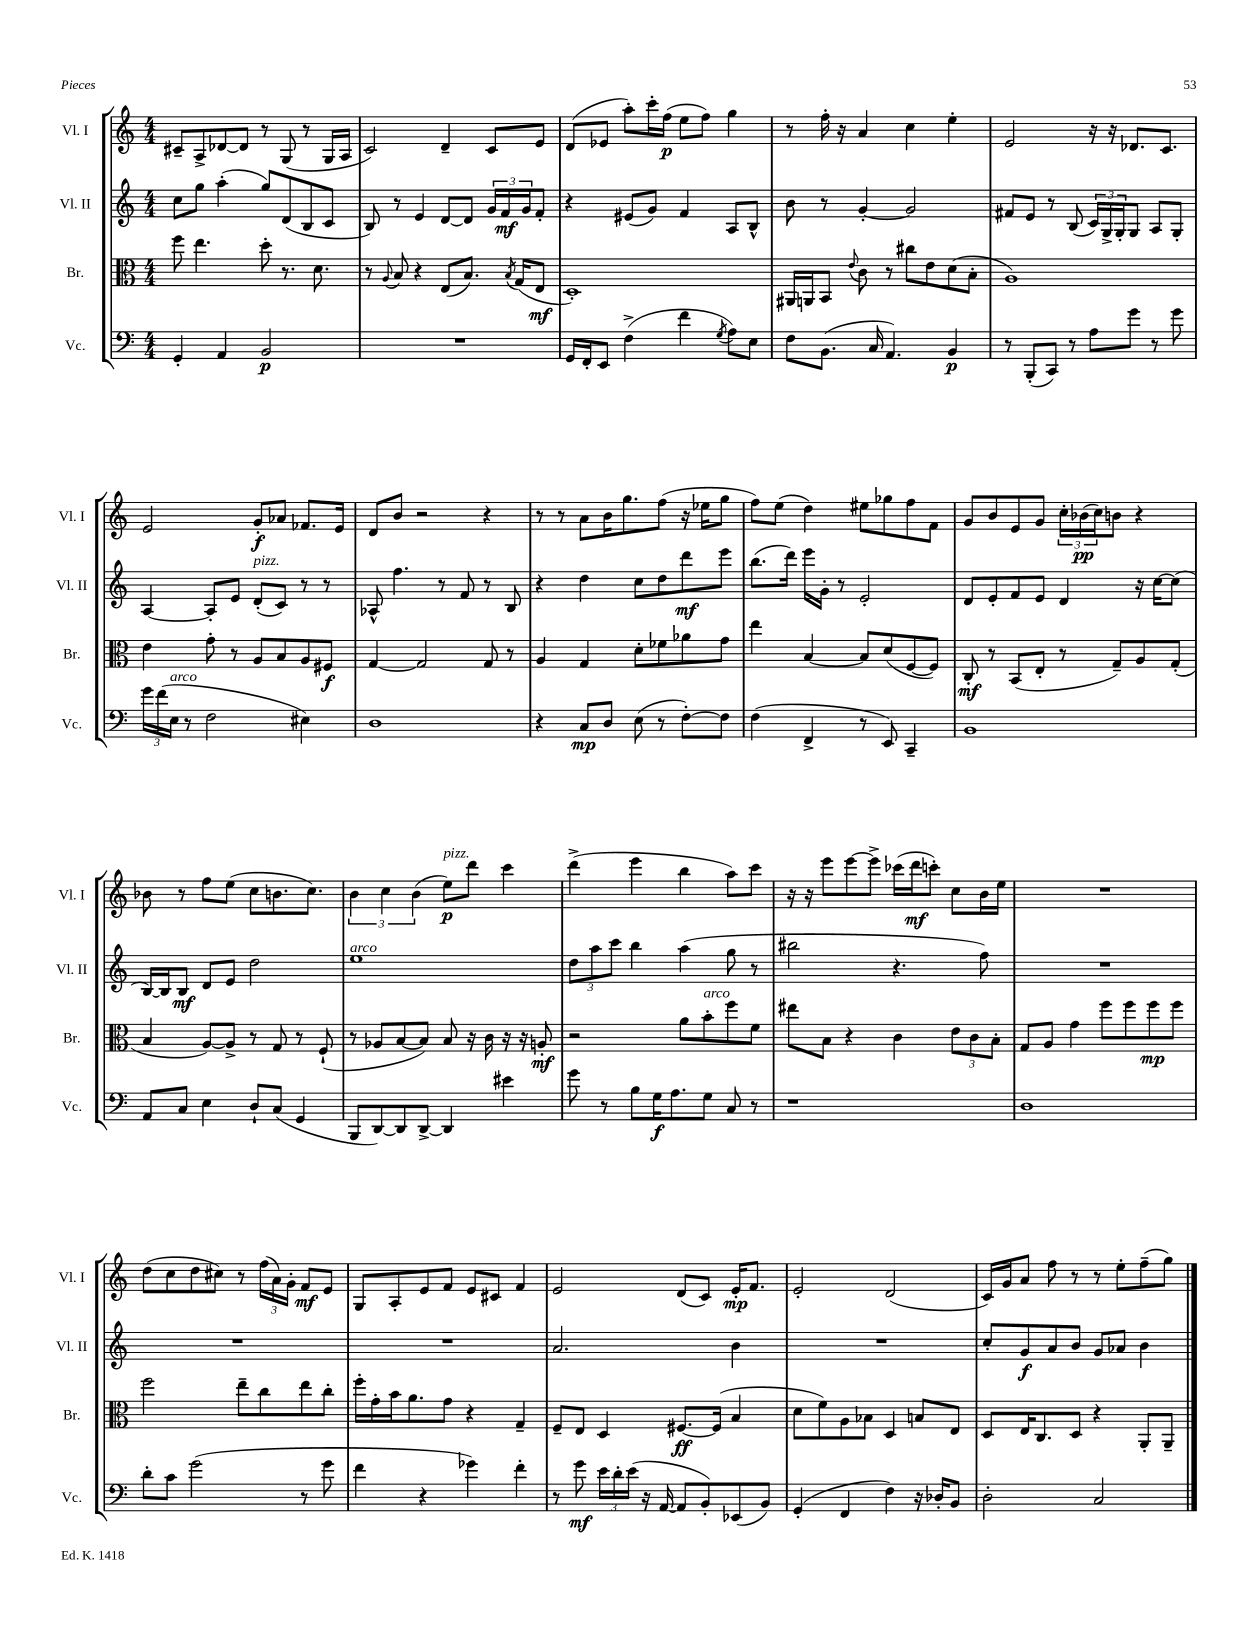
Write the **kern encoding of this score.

**kern	**dynam	**kern	**dynam	**kern	**dynam	**kern	**dynam
*part4	*part4	*part3	*part3	*part2	*part2	*part1	*part1
*staff4	*staff4	*staff3	*staff3	*staff2	*staff2	*staff1	*staff1
*I"Vc.	*	*I"Br.	*	*I"Vl. II	*	*I"Vl. I	*
*I'Vc.	*	*I'Br.	*	*I'Vl. II	*	*I'Vl. I	*
*clefF4	*	*clefC3	*	*clefG2	*	*clefG2	*
*k[]	*	*k[]	*	*k[]	*	*k[]	*
*M4/4	*	*M4/4	*	*M4/4	*	*M4/4	*
=18	=18	=18	=18	=18	=18	=18	=18
4GG'/	.	8ff\	.	8cc\L	.	8c#X~/L	.
.	.	4.ee\	.	8gg\J	.	8A^/	.
4AA/	.	.	.	(4aa'\	.	[8d-X/	.
.	.	.	.	.	.	8d-/J]	.
2BB/	p	8dd'\	.	8gg/L)	.	8r	.
.	.	8.r	.	(8d/	.	(8G/	.
.	.	.	.	8B/	.	8r	.
.	.	8.d\	.	.	.	.	.
.	.	.	.	8c/J	.	16G/LL	.
.	.	.	.	.	.	16A/JJ	.
=19	=19	=19	=19	=19	=19	=19	=19
1r	.	8r	.	8B/)	.	2c/)	.
.	.	8qqA/	.	.	.	.	.
.	.	8B/	.	8r	.	.	.
.	.	4r	.	4e/	.	.	.
.	.	(8E/L	.	[8d/L	.	4d~/	.
.	.	8.B/J)	.	8d/J]	.	.	.
.	.	.	.	24g/LL	.	8c/L	.
.	.	.	.	24f/	mf	.	.
.	.	8qB/	.	.	.	.	.
.	.	(16G/KL	.	.	.	.	.
.	.	.	.	24g/J	.	.	.
.	.	8E/J	mf	8f'/J	.	8e/J	.
=20	=20	=20	=20	=20	=20	=20	=20
16GG/LL	.	1D')	.	4r	.	(8d/L	.
16FF'/J	.	.	.	.	.	.	.
8EE/J	.	.	.	.	.	8e-X/J	.
(4F^\	.	.	.	(8e#X/L	.	8aa'\L)	.
.	.	.	.	8g/J)	.	16ccc'\L	.
.	.	.	.	.	.	(16ff\JJ	p
4f\	.	.	.	4f/	.	8ee\L	.
.	.	.	.	.	.	8ff\J)	.
8qG/	.	.	.	.	.	.	.
8A\L)	.	.	.	8A/L	.	4gg\	.
8E\J	.	.	.	8B^^/J	.	.	.
=21	=21	=21	=21	=21	=21	=21	=21
8F\L	.	16AA#X/LL	.	8b\	.	8r	.
.	.	16AAn/J	.	.	.	.	.
(8.BB\J	.	8BB/J	.	8r	.	16ff'\	.
.	.	.	.	.	.	16r	.
.	.	8qqe/	.	.	.	.	.
.	.	8c\	.	[4g'/	.	4a/	.
16C/	.	.	.	.	.	.	.
4.AA/)	.	8r	.	.	.	.	.
.	.	8cc#X\L	.	2g/]	.	4cc\	.
.	.	8e\	.	.	.	.	.
4BB/	p	(8d\	.	.	.	4ee'\	.
.	.	8B'\J	.	.	.	.	.
=22	=22	=22	=22	=22	=22	=22	=22
8r	.	1A)	.	8f#X/L	.	2e/	.
(8BBB'/L	.	.	.	8e/J	.	.	.
8CC/J)	.	.	.	8r	.	.	.
8r	.	.	.	(8B/	.	.	.
8A\L	.	.	.	24c/LL)	.	16r	.
.	.	.	.	24G^/	.	.	.
.	.	.	.	.	.	16r	.
.	.	.	.	24G'/J	.	.	.
8g\J	.	.	.	8G/J	.	8.d-X/L	.
8r	.	.	.	8A/L	.	.	.
.	.	.	.	.	.	8.c/J	.
8g\	.	.	.	8G'/J	.	.	.
!!LO:LB:g=z
=23	=23	=23	=23	=23	=23	=23	=23
24g\LL	.	4e\	.	[4A/	.	2e/	.
(24f\	.	.	.	.	.	.	.
!LO:TX:a:i:t=arco	!	!	!	!	!	!	!
24E\JJ	.	.	.	.	.	.	.
8r	.	.	.	.	.	.	.
2F\	.	8g'\	.	8A'/L]	.	.	.
.	.	8r	.	8e/J	.	.	.
!	!	!	!	!LO:TX:a:i:t=pizz.	!	!	!
.	.	8A/L	.	(8d'/L	.	8g'/L	f
.	.	8B/	.	8c/J)	.	8a-X/J	.
4E#X\)	.	8A/	.	8r	.	8.f-X/L	.
.	.	8F#X/J	f	8r	.	.	.
.	.	.	.	.	.	16e/Jk	.
=24	=24	=24	=24	=24	=24	=24	=24
1D	.	[4G/	.	8A-X^^/	.	8d/L	.
.	.	.	.	4.ff\	.	8b/J	.
.	.	2G/]	.	.	.	2r	.
.	.	.	.	8r	.	.	.
.	.	.	.	8f/	.	.	.
.	.	8G/	.	8r	.	4r	.
.	.	8r	.	8B/	.	.	.
=25	=25	=25	=25	=25	=25	=25	=25
4r	.	4A/	.	4r	.	8r	.
.	.	.	.	.	.	8r	.
8C/L	mp	4G/	.	4dd\	.	8a\L	.
8D/J	.	.	.	.	.	16b\K	.
.	.	.	.	.	.	8.gg\	.
(8E\	.	8d'\L	.	8cc\L	.	.	.
8r	.	8f-X\	.	8dd\	.	(8ff\J	.
[8F'\L)	.	8a-X\	.	8ddd\	mf	16r	.
.	.	.	.	.	.	16ee-X\KL	.
8F\J]	.	8g\J	.	8eee\J	.	8gg\J	.
=26	=26	=26	=26	=26	=26	=26	=26
(4F\	.	4ee\	.	(8.bb\L	.	8ff\L)	.
.	.	.	.	.	.	(8ee\J	.
.	.	.	.	16ddd\Jk)	.	.	.
4FF^/	.	[4B/	.	16eee\LL	.	4dd\)	.
.	.	.	.	16g'\JJ	.	.	.
.	.	.	.	8r	.	.	.
8r	.	8B/L]	.	2e'/	.	8ee#X\L	.
8EE/)	.	(8d/	.	.	.	8gg-X\	.
4CC~/	.	[8F/	.	.	.	8ff\	.
.	.	8F/J])	.	.	.	8f\J	.
=27	=27	=27	=27	=27	=27	=27	=27
1BB	.	8C'/	mf	8d/L	.	8g/L	.
.	.	8r	.	8e'/	.	8b/	.
.	.	(8BB/L	.	8f/	.	8e/	.
.	.	8E'/J	.	8e/J	.	8g/J	.
.	.	8r	.	4d/	.	24cc'\LL	.
.	.	.	.	.	.	(24b-X\	pp
.	.	.	.	.	.	24cc\J)	.
.	.	8G~/L)	.	.	.	8bn\J	.
.	.	8A/	.	16r	.	4r	.
.	.	.	.	[16cc\KL	.	.	.
.	.	(8G'/J	.	(8cc\J]	.	.	.
!!LO:LB:g=z
=28	=28	=28	=28	=28	=28	=28	=28
8AA/L	.	4B/	.	[16B/LL)	.	8b-X\	.
.	.	.	.	16B/J]	.	.	.
8C/J	.	.	.	8B/J	mf	8r	.
4E\	.	[8A/L)	.	8d/L	.	8ff\L	.
.	.	8A^/J]	.	8e/J	.	(8ee\J	.
8D`/L	.	8r	.	2dd\	.	8cc\L	.
(8C/J	.	8G/	.	.	.	8.bn\	.
4GG/	.	8r	.	.	.	.	.
.	.	.	.	.	.	8.cc\J)	.
.	.	(8F`/	.	.	.	.	.
=29	=29	=29	=29	=29	=29	=29	=29
!	!	!	!	!LO:TX:a:i:t=arco	!	!	!
8BBB/L	.	8r	.	1ee	.	6b\	.
[8DD/)	.	8A-X/L	.	.	.	.	.
.	.	.	.	.	.	6cc\	.
8DD/]	.	[8B/	.	.	.	.	.
.	.	.	.	.	.	(6b\	.
[8DD^/J	.	8B/J])	.	.	.	.	.
!	!	!	!	!	!	!LO:TX:a:i:t=pizz.	!
4DD/]	.	8B/	.	.	.	8ee\L)	p
.	.	16r	.	.	.	8ddd\J	.
.	.	16c\	.	.	.	.	.
4e#X\	.	16r	.	.	.	4ccc\	.
.	.	16r	.	.	.	.	.
.	.	8An'/	mf	.	.	.	.
=30	=30	=30	=30	=30	=30	=30	=30
8g\	.	2r	.	12dd\L	.	(4ddd^\	.
.	.	.	.	12aa\	.	.	.
8r	.	.	.	.	.	.	.
.	.	.	.	12ccc\J	.	.	.
8B\L	.	.	.	4bb\	.	4eee\	.
16G\K	f	.	.	.	.	.	.
8.A\	.	.	.	.	.	.	.
.	.	8a\L	.	(4aa\	.	4bb\	.
!	!	!LO:TX:a:i:t=arco	!	!	!	!	!
8G\J	.	8b'\	.	.	.	.	.
8C/	.	8ff\	.	8gg\	.	8aa\L)	.
8r	.	8f\J	.	8r	.	8ccc\J	.
=31	=31	=31	=31	=31	=31	=31	=31
1r	.	8ee#X\L	.	2bb#X\	.	16r	.
.	.	.	.	.	.	16r	.
.	.	8B\J	.	.	.	8eee\L	.
.	.	4r	.	.	.	[8eee\	.
.	.	.	.	.	.	8eee^\J]	.
.	.	4c\	.	4.r	.	(16ccc-X\LL	.
.	.	.	.	.	.	16ddd\J	mf
.	.	.	.	.	.	8cccn'\J)	.
.	.	12e\L	.	.	.	8cc\L	.
.	.	12c\	.	.	.	.	.
.	.	.	.	8ff\)	.	16b\L	.
.	.	12B'\J	.	.	.	.	.
.	.	.	.	.	.	16ee\JJ	.
=32	=32	=32	=32	=32	=32	=32	=32
1D	.	8G/L	.	1r	.	1r	.
.	.	8A/J	.	.	.	.	.
.	.	4g\	.	.	.	.	.
.	.	8ff\L	.	.	.	.	.
.	.	8ff\	.	.	.	.	.
.	.	8ff\	mp	.	.	.	.
.	.	8ff\J	.	.	.	.	.
!!LO:LB:g=z
=33	=33	=33	=33	=33	=33	=33	=33
8d'\L	.	2ff\	.	1r	.	(8dd\L	.
8c\J	.	.	.	.	.	8cc\	.
(2g\	.	.	.	.	.	8dd\	.
.	.	.	.	.	.	8cc#X\J)	.
.	.	8ee~\L	.	.	.	8r	.
.	.	8cc\	.	.	.	(24ff\LL	.
.	.	.	.	.	.	24a\)	.
.	.	.	.	.	.	24g'\JJ	.
8r	.	8ee\	.	.	.	8f/L	mf
8g\	.	8cc'\J	.	.	.	8e/J	.
=34	=34	=34	=34	=34	=34	=34	=34
4f\	.	16ff'\LL	.	1r	.	8G/L	.
.	.	16g'\	.	.	.	.	.
.	.	16b\J	.	.	.	8A'/	.
.	.	8.a\	.	.	.	.	.
4r	.	.	.	.	.	8e/	.
.	.	8g\J	.	.	.	8f/J	.
4g-X\)	.	4r	.	.	.	8e/L	.
.	.	.	.	.	.	8c#X/J	.
4f'\	.	4G~/	.	.	.	4f/	.
=35	=35	=35	=35	=35	=35	=35	=35
8r	.	8F~/L	.	2.a/	.	2e/	.
8g\	mf	8E/J	.	.	.	.	.
24e\LL	.	4D/	.	.	.	.	.
24d'\	.	.	.	.	.	.	.
(24e\JJ	.	.	.	.	.	.	.
16r	.	.	.	.	.	.	.
[16AA/	.	.	.	.	.	.	.
8AA/L]	.	[8.F#X/L	ff	.	.	(8d/L	.
8BB'/)	.	.	.	.	.	8c/J)	.
.	.	(16F#/Jk]	.	.	.	.	.
(8EE-X/	.	4B/	.	4b\	.	16e'/KL	mp
.	.	.	.	.	.	8.f/J	.
8BB/J)	.	.	.	.	.	.	.
=36	=36	=36	=36	=36	=36	=36	=36
(4GG'/	.	8d\L	.	1r	.	2e'/	.
.	.	8f\)	.	.	.	.	.
4FF/	.	8A\	.	.	.	.	.
.	.	8B-X\J	.	.	.	.	.
4F\)	.	4D/	.	.	.	(2d/	.
16r	.	8Bn/L	.	.	.	.	.
16D-X'/KL	.	.	.	.	.	.	.
8BB/J	.	8E/J	.	.	.	.	.
=37	=37	=37	=37	=37	=37	=37	=37
2D'\	.	8D/L	.	8cc'/L	.	16c/LL)	.
.	.	.	.	.	.	16g/J	.
.	.	16E/K	.	8g/	f	8a/J	.
.	.	8.C/	.	.	.	.	.
.	.	.	.	8a/	.	8ff\	.
.	.	8D/J	.	8b/J	.	8r	.
2C/	.	4r	.	8g/L	.	8r	.
.	.	.	.	8a-X/J	.	8ee'\L	.
.	.	8AA'/L	.	4b\	.	(8ff~\	.
.	.	8AA~/J	.	.	.	8gg\J)	.
==	==	==	==	==	==	==	==
*-	*-	*-	*-	*-	*-	*-	*-
